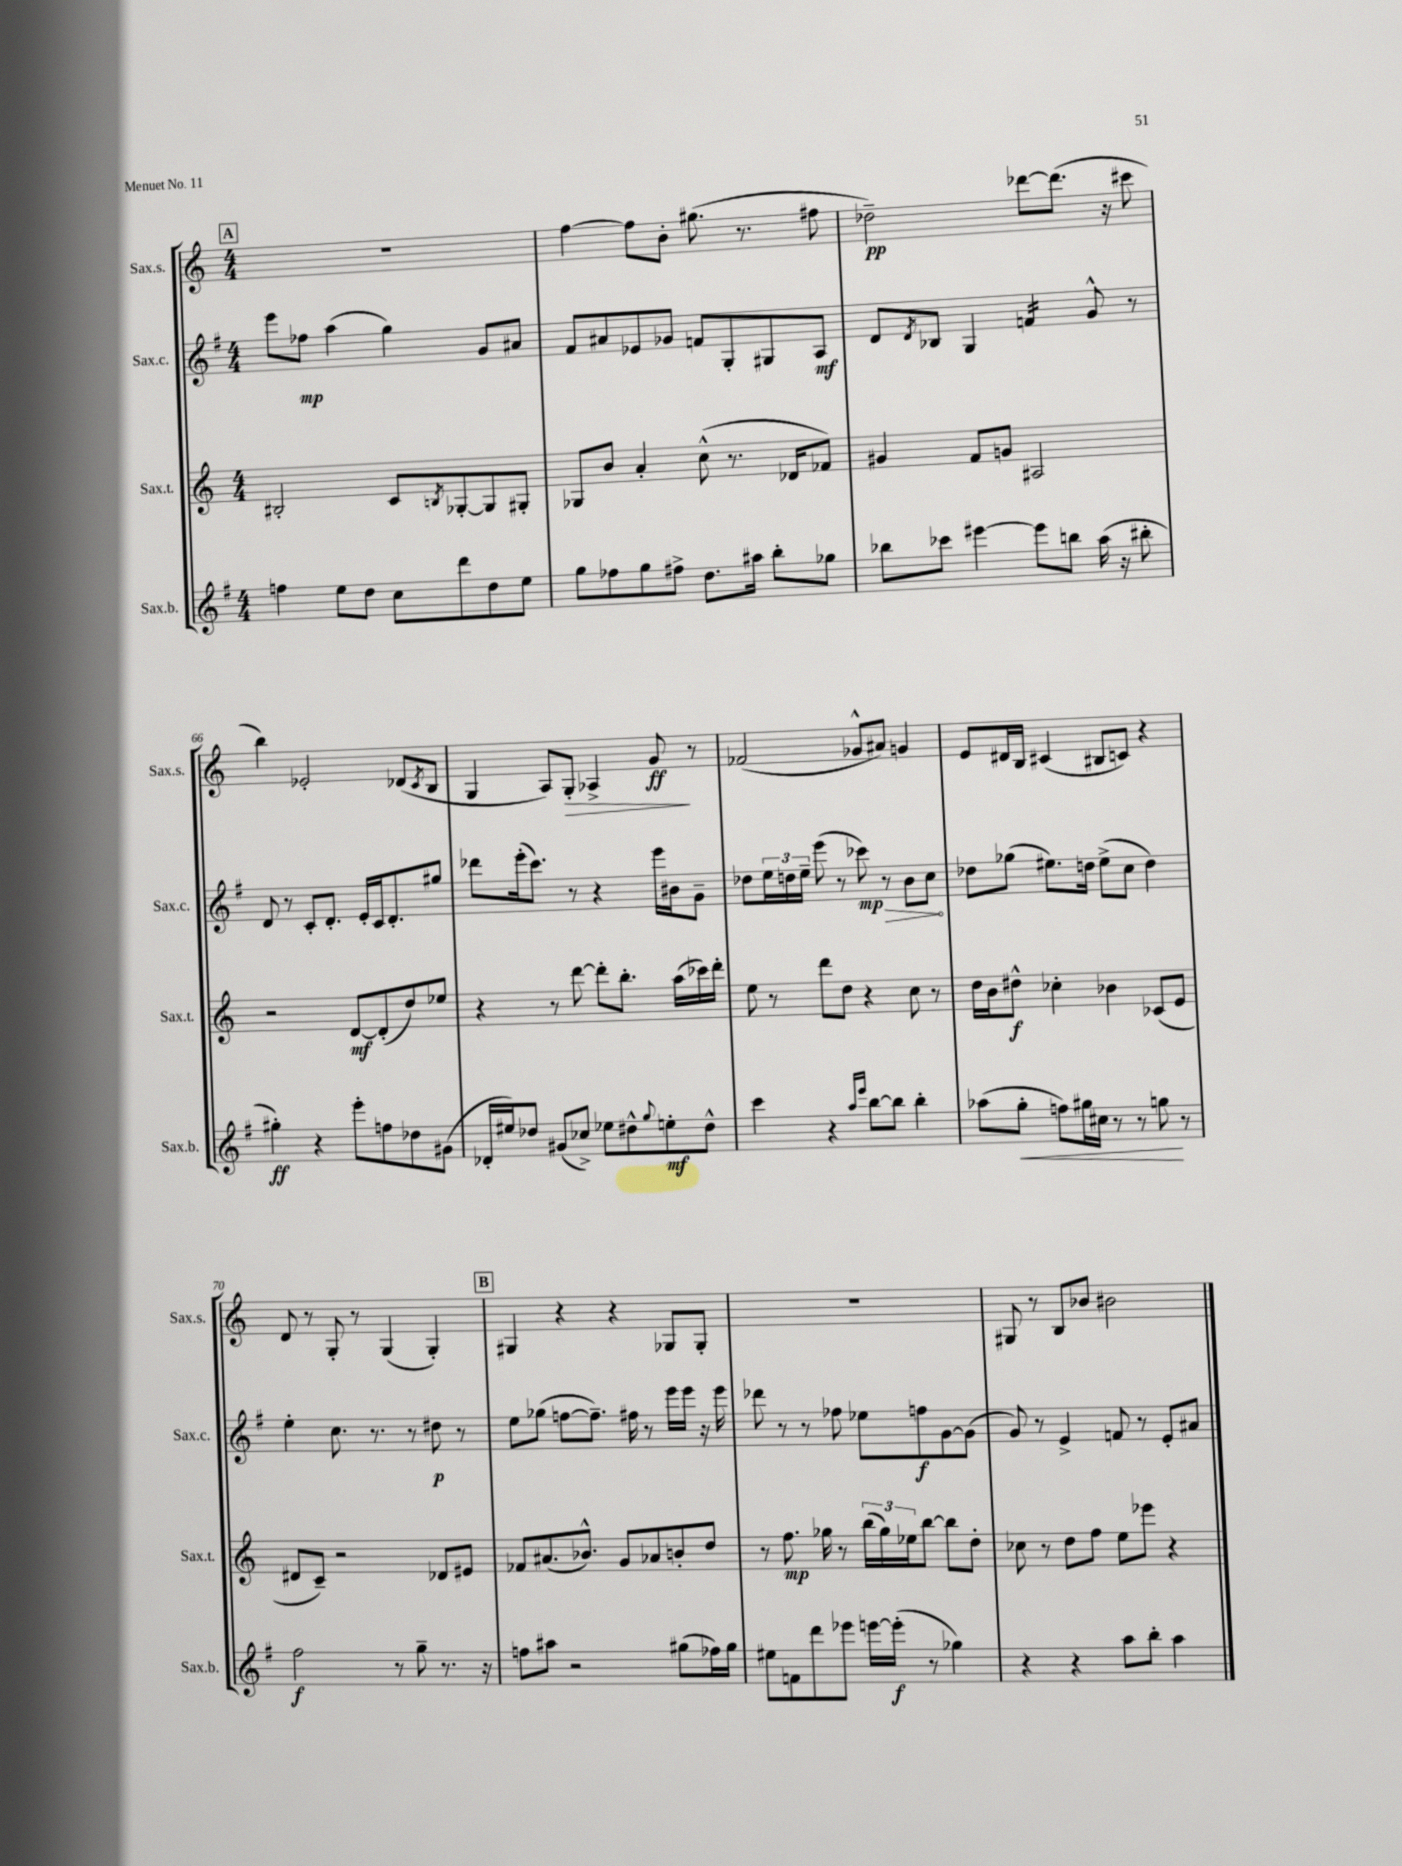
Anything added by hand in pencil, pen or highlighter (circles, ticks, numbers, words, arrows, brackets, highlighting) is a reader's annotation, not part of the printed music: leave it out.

**kern	**kern	**kern	**kern
*staff4	*staff3	*staff2	*staff1
*clefG2	*clefG2	*clefG2	*clefG2
*k[f#]	*k[]	*k[f#]	*k[]
*M4/4	*M4/4	*M4/4	*M4/4
4ff	2B#'	8eee	1r
.	.	8ff-	.
8ee	.	(4aa	.
8dd	.	.	.
8cc	8c	4gg)	.
.	8qB	.	.
8ddd	[8G-'	.	.
8dd	8G-]	8g	.
8ee	8G#'	8a#	.
=	=	=	=
8gg	8G-	8f#	[4ff
8ff-	8b	8a#	.
8gg	4a'	8e-	8ff]
8ff#^	.	8g-	8b'
8.dd	(8cc^^	8f	(8.gg#
.	8.r	8G'	.
16aa#	.	.	8.r
8bb'	.	8G#	.
.	16d-	.	.
8gg-	8f-)	8A	8ff#
=	=	=	=
8bb-	4g#	8d	2dd-~)
.	.	8qd	.
8ccc-	.	8B-	.
[4eee#	8f	4G	.
.	8g	.	.
8eee#]	2A#	4f	[8ddd-
8bb	.	.	(8.ddd-]
(16aa	.	8g^^	.
16r	.	.	16r
8bb#'	.	8r	8ccc#
=	=	=	=
4gg#')	2r	8d	4bb)
.	.	8r	.
4r	.	8c'	2e-'
.	.	8.d'	.
8eee'	[8d	.	.
.	.	16e'	.
8ff	(8d']	16c	.
.	.	8.d'	.
8dd-	8dd)	.	(8d-
.	.	.	8qc
(8g#	8ee-	8gg#	8B
=	=	=	=
16d-'	4r	8ddd-	4G
16ee#)	.	.	.
8dd-	.	(16eee'	.
.	.	8.ccc)	.
(8g#	8r	.	8A)
8cc-^)	[8ddd	8r	8G'
8ee-	8ddd']	4r	4A-^
8dd#^^	8.bb'	.	.
8qqgg	.	.	.
8ee'	.	16eee	8g
.	(16aa	16b#	.
8dd#^^	16ccc-)	8g~	8r
.	16ddd'	.	.
=	=	=	=
4ccc	8ee	8dd-	(2f-
.	8r	24ee	.
.	.	24dd	.
.	.	24ee~	.
4r	8ddd	(8eee	.
.	8dd	8r	.
16qqaa	.	.	.
16qqeee	.	.	.
[8bb	4r	8ccc-)	8g-^^
8bb]	.	8r	8a#)
4bb'	8cc	8b	4g
.	8r	8cc	.
=	=	=	=
(8aa-	16dd	8dd-	8e
.	16b	.	.
8gg'	8dd#^^	(8gg-	16d#
.	.	.	16B
8ff)	4cc-'	8.ee#)	(4c#
16gg#	.	.	.
16cc#	.	16dd	.
8r	4b-	(8ee#^	8B#
8r	.	8cc	8c)
8gg	(8c-	4dd)	4r
8r	8e	.	.
=	=	=	=
2ff#	8d#	4ee'	8d
.	8c~)	.	8r
.	2r	8.cc	8G'
.	.	.	8r
.	.	8.r	.
8r	.	.	(4G
8gg~	.	8r	.
8.r	8d-	8dd#	4G')
.	8e#	8r	.
16r	.	.	.
=	=	=	=
8ff	8f-	8ee	4G#
8aa#	(8.a#	(8gg-	.
2r	.	[8ff	4r
.	8.b-^^)	.	.
.	.	8.ff~])	.
.	8g	.	4r
.	.	16ff#	.
.	8a-	8r	.
(8gg#	8b'	16eee	8G-
.	.	16eee	.
16ff-)	8dd	16r	8G-'
16gg#	.	16eee	.
=	=	=	=
8ee#	8r	8ddd-	1r
8f	8.ff	8r	.
8ddd	.	8r	.
.	16gg-	.	.
8eee-	8r	8ff-	.
[16eee	(24bb	8ee-	.
.	24gg-)	.	.
(16eee']	.	.	.
.	24ee-	.	.
8r	[8bb	8ff	.
4gg-)	8bb]	[8g	.
.	8dd'	(8g]	.
=	=	=	=
4r	8cc-	8g)	8G#
.	8r	8r	8r
4r	8dd	4e^	8B
.	8ff	.	8b-
8aa	8ee	8f	2b#
8bb'	8eee-	8r	.
4aa	4r	8e'	.
.	.	8a#	.
==	==	==	==
*-	*-	*-	*-
